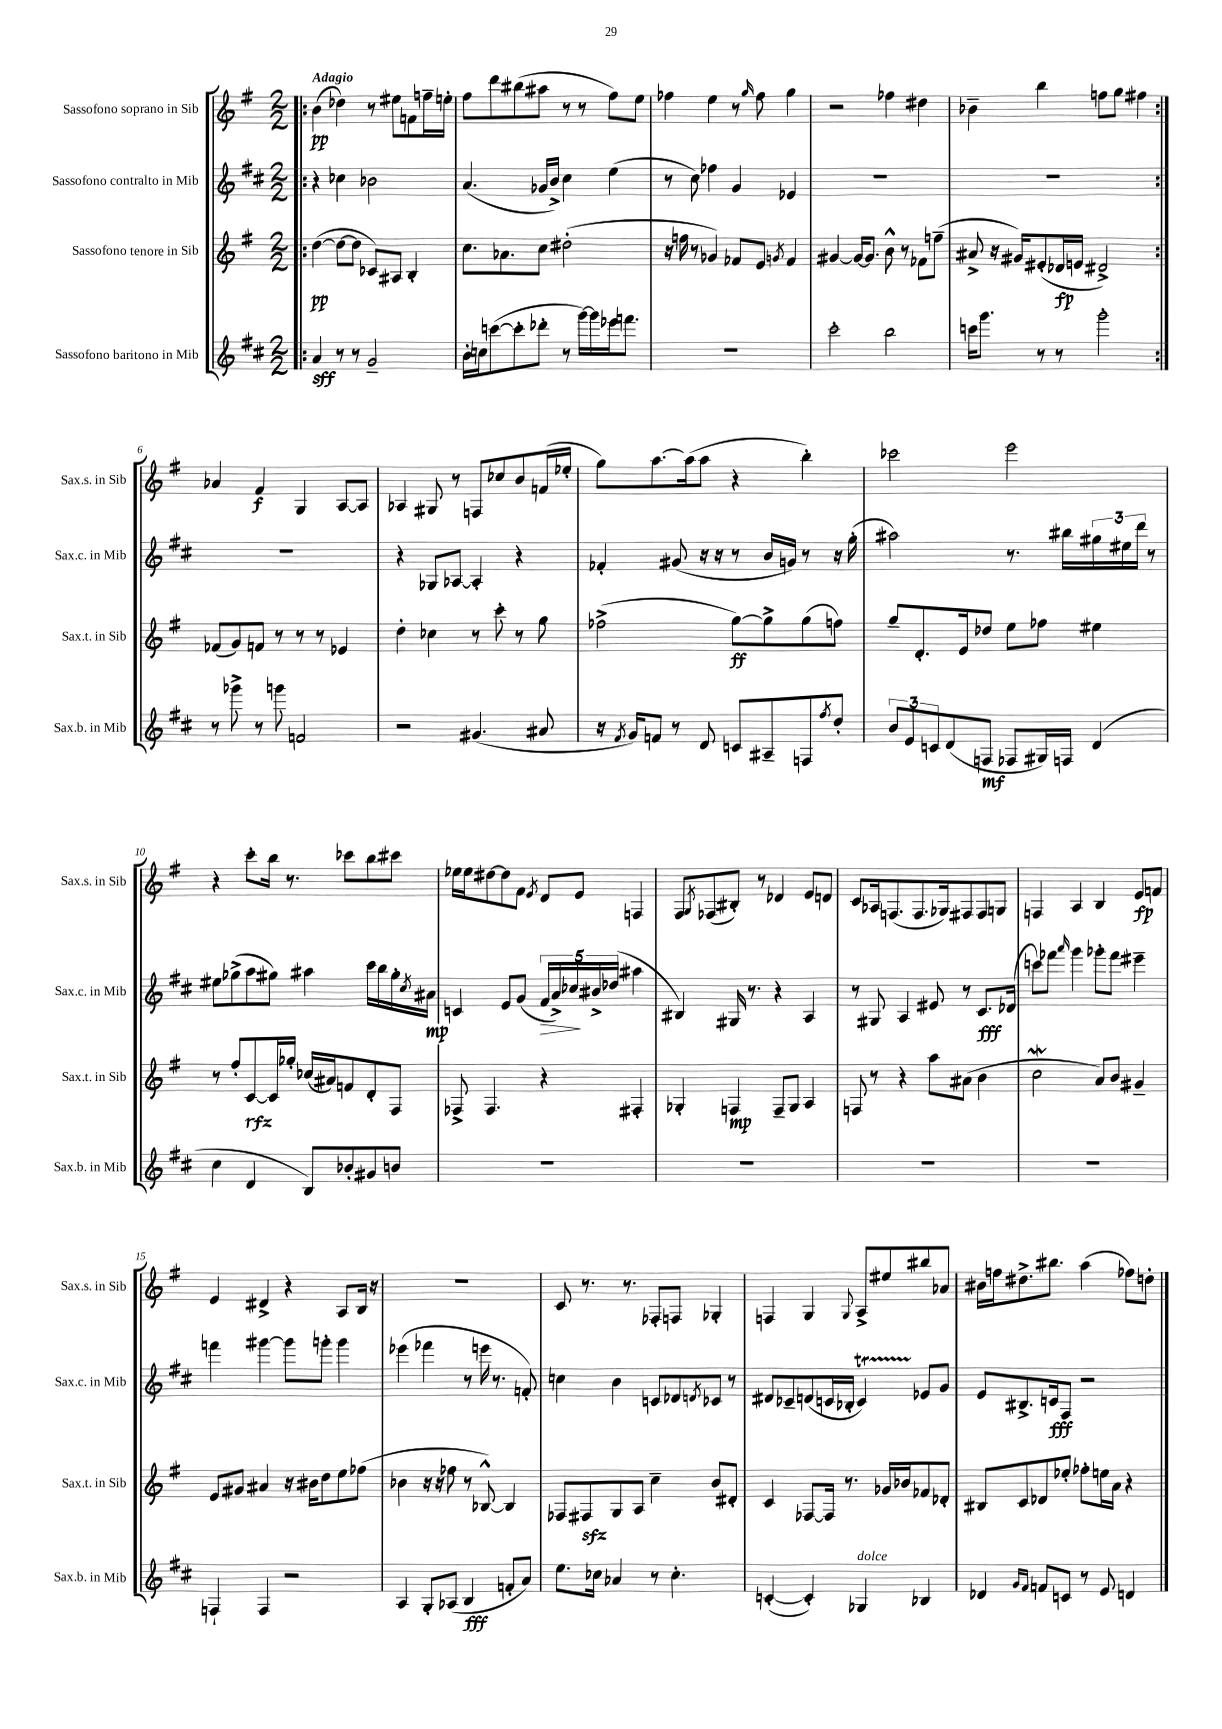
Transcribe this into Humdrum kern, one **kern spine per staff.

**kern	**dynam	**kern	**dynam	**kern	**dynam	**kern	**dynam
*part4	*part4	*part3	*part3	*part2	*part2	*part1	*part1
*staff4	*staff4	*staff3	*staff3	*staff2	*staff2	*staff1	*staff1
*I"Sassofono baritono in Mib	*	*I"Sassofono tenore in Sib	*	*I"Sassofono contralto in Mib	*	*I"Sassofono soprano in Sib	*
*I'Sax.b. in Mib	*	*I'Sax.t. in Sib	*	*I'Sax.c. in Mib	*	*I'Sax.s. in Sib	*
*clefG2	*	*clefG2	*	*clefG2	*	*clefG2	*
*k[f#c#]	*	*k[f#]	*	*k[f#c#]	*	*k[f#]	*
*M2/2	*	*M2/2	*	*M2/2	*	*M2/2	*
=1!|:	=1!|:	=1!|:	=1!|:	=1!|:	=1!|:	=1!|:	=1!|:
!	!	!	!	!	!	!LO:TX:a:B:t=Adagio	!
4a/	sff	([4dd\	pp	4r	.	(4b\	pp
8r	.	8dd\L_	.	4cc-X\	.	4dd-X\)	.
8r	.	8dd\J]	.	.	.	.	.
2g~/	.	8c-X/L)	.	2b-X\	.	8r	.
.	.	8A#X/J	.	.	.	8ee#X\L	.
.	.	4B'/	.	.	.	8fn\	.
.	.	.	.	.	.	16ffn~\L	.
.	.	.	.	.	.	16een'\JJ	.
=2	=2	=2	=2	=2	=2	=2	=2
16b'\LL	.	8.cc\L	.	(4.a/	.	8ff#\L	.
16ccn\J	.	.	.	.	.	.	.
([8cccn\	.	.	.	.	.	8ddd\	.
.	.	8.a-X\	.	.	.	.	.
8ccc'\]	.	.	.	.	.	(8bb#X\	.
8ddd-X'\J	.	8cc\J	.	16g-X/LL	.	8aa#X\J	.
.	.	.	.	16b^/JJ)	.	.	.
8r	.	(2dd#X'\	.	4cc#\	.	8r	.
[16ggg\LL)	.	.	.	.	.	8r	.
16ggg\]	.	.	.	.	.	.	.
16eee-X\J	.	.	.	(4ee\	.	8ff#\L)	.
8.fffn\J	.	.	.	.	.	.	.
.	.	.	.	.	.	8ee\J	.
=3	=3	=3	=3	=3	=3	=3	=3
1r	.	16r	.	8r	.	4ff-X\	.
.	.	16ffn\	.	.	.	.	.
.	.	8r	.	8cc#\)	.	.	.
.	.	4g-X/)	.	4ff-X\	.	4ee\	.
.	.	8f-X/L	.	4g/	.	8r	.
.	.	.	.	.	.	16qqgg/	.
.	.	8e/J	.	.	.	8ff-\	.
.	.	8qgn/	.	.	.	.	.
.	.	4f-/	.	4e-X/	.	4gg\	.
=4	=4	=4	=4	=4	=4	=4	=4
2ccc#'\	.	[4g#X/	.	1r	.	2r	.
.	.	16g#/KL_	.	.	.	.	.
.	.	8.g#/J]	.	.	.	.	.
2bb\	.	8b^^\	.	.	.	4ff-X\	.
.	.	8r	.	.	.	.	.
.	.	8f-X\L	.	.	.	4dd#X\	.
.	.	(8ffn~\J	.	.	.	.	.
=5	=5	=5	=5	=5	=5	=5	=5
16cccn\KL	.	8a#X^/	.	1r	.	4b-X~\	.
8.ggg\J	.	.	.	.	.	.	.
.	.	16r	.	.	.	.	.
.	.	16g#X/KL)	.	.	.	.	.
8r	.	(8e#X'/	.	.	.	4bb\	.
8r	.	16d-X/L	fp	.	.	.	.
.	.	16en/JJ	.	.	.	.	.
2ggg'\	.	2d#X^/)	.	.	.	8ffn\L	.
.	.	.	.	.	.	8gg\J	.
.	.	.	.	.	.	4ff#X\	.
!!LO:LB:g=z
=6:|!	=6:|!	=6:|!	=6:|!	=6:|!	=6:|!	=6:|!	=6:|!
8r	.	(8f-X/L	.	1r	.	4a-X/	.
8ggg-X^\	.	8g/)	.	.	.	.	.
8r	.	8fn/J	.	.	.	4f#/	f
8gggn\	.	8r	.	.	.	.	.
2fn/	.	8r	.	.	.	4G/	.
.	.	8r	.	.	.	.	.
.	.	4e-X/	.	.	.	[8A/L	.
.	.	.	.	.	.	8A/J]	.
=7	=7	=7	=7	=7	=7	=7	=7
2r	.	4dd'\	.	4r	.	4A-X/	.
.	.	4cc-X\	.	8G-X/L	.	8G#X/	.
.	.	.	.	[8A-X/J	.	8r	.
(4.g#X/	.	8r	.	4A-'/]	.	8Fn/L	.
.	.	8ccc'\	.	.	.	8cc-X/	.
.	.	8r	.	4r	.	8b/	.
8a#X/	.	8gg\	.	.	.	(16fn/L	.
.	.	.	.	.	.	16ee-X'/JJ	.
=8	=8	=8	=8	=8	=8	=8	=8
16r	.	(2ff-X^\	.	4f-X'/	.	8gg\L)	.
8qf#/	.	.	.	.	.	.	.
16g/KL)	.	.	.	.	.	.	.
8fn/J	.	.	.	.	.	[8.aa\	.
8r	.	.	.	(8g#X/	.	.	.
.	.	.	.	.	.	(16aa\k]	.
8d/	.	.	.	16r	.	8aa\J	.
.	.	.	.	16r	.	.	.
8cn/L	.	[8gg\L)	ff	8r	.	4r	.
8A#X~/	.	8gg^\]	.	16b/LL	.	.	.
.	.	.	.	16gn/JJ)	.	.	.
8Fn/	.	(8gg\	.	8r	.	4bb'\)	.
8qff#/	.	.	.	.	.	.	.
8dd'/J	.	8ffn\J)	.	16r	.	.	.
.	.	.	.	(16gg'\	.	.	.
=9	=9	=9	=9	=9	=9	=9	=9
12b/L	.	8gg~/L	.	2aa#X\)	.	2ccc-X\	.
12e/	.	.	.	.	.	.	.
.	.	8.d'/	.	.	.	.	.
12cn/	.	.	.	.	.	.	.
(8d/	.	.	.	.	.	.	.
.	.	16e/k	.	.	.	.	.
8Fn/J	mf	8dd-X/J	.	.	.	.	.
8F-X/L	.	8ee\L	.	8.r	.	2eee\	.
16G#X/L)	.	8ff-X\J	.	.	.	.	.
16Fn/JJ	.	.	.	16bb#X\LL	.	.	.
(4d/	.	4ee#X\	.	24gg#X\	.	.	.
.	.	.	.	24ee#X\	.	.	.
.	.	.	.	24ddd\JJ	.	.	.
.	.	.	.	8r	.	.	.
!!LO:LB:g=z
=10	=10	=10	=10	=10	=10	=10	=10
4cc#\	.	8r	.	8ee#X\L	.	4r	.
.	.	8ff#'/L	.	(8gg-X^\	.	.	.
4d/	.	[8c/	rfz	8aa\	.	8ccc'\L	.
.	.	16c/L]	.	8gg#X\J)	.	16bb\Jk	.
.	.	16gg-X'/JJ	.	.	.	8.r	.
8B/L)	.	(16cc-X/LL	.	4aa#X\	.	.	.
.	.	16a#X/J)	.	.	.	.	.
8b-X'/	.	8fn/	.	.	.	8ccc-X\L	.
8g#X/	.	8d'/	.	16ccc#\LL	.	8bb\	.
.	.	.	.	16bb\	.	.	.
8bn/J	.	8F#/J	.	16gg#'\	.	8ccc#X\J	.
.	.	.	.	8qcc#/	.	.	.
.	.	.	.	16a#X\JJ	mp	.	.
=11	=11	=11	=11	=11	=11	=11	=11
1r	.	8F-X^/	.	4cn/	.	16ee-X\LL	.
.	.	.	.	.	.	16ee-\J	.
.	.	4.F-/	.	.	.	[8dd#X\	.
.	.	.	.	8e/L	.	8dd#\]	.
.	.	.	.	(8g/J	.	8f#\J	.
.	.	.	.	.	.	8qe/	.
!	!	!	!	!	!LO:HP:b	!	!
.	.	4r	.	20f#/LL	>	8d/L	.
.	.	.	.	20a^/)	.	.	.
.	.	.	.	20cc-X/	.	.	.
.	.	.	.	.	.	8e/J	.
.	.	.	.	20b#X^/	]	.	.
.	.	.	.	(20dd-X/JJ	.	.	.
.	.	4F#X'/	.	4aa#X\	.	4Fn/	.
=12	=12	=12	=12	=12	=12	=12	=12
1r	.	4G-X'/	.	4B#X/)	.	8F#/L	.
.	.	.	.	.	.	8qG/	.
.	.	.	.	.	.	(8F-X/	.
.	.	4Fn/	mp	16G#X/	.	8B#X'/J)	.
.	.	.	.	8.r	.	.	.
.	.	.	.	.	.	8r	.
.	.	8F~/L	.	4r	.	4d-X/	.
.	.	8G-/J	.	.	.	.	.
.	.	4A/	.	4A/	.	8e/L	.
.	.	.	.	.	.	8dn/J	.
=13	=13	=13	=13	=13	=13	=13	=13
1r	.	8Fn/	.	8r	.	8c/L	.
.	.	8r	.	8G#X/	.	16A-X/k	.
.	.	.	.	.	.	(8.Fn/	.
.	.	4r	.	4A/	.	.	.
.	.	.	.	.	.	8.F/	.
.	.	8aa\L	.	8e#X/	.	.	.
.	.	.	.	.	.	16G-X/k)	.
.	.	(8a#X\J	.	8r	.	8F#X/	.
.	.	4b\	.	8.c#/L	fff	8F#/	.
.	.	.	.	.	.	8Gn/J	.
.	.	.	.	(16d-X/Jk	.	.	.
=14	=14	=14	=14	=14	=14	=14	=14
1r	.	2ccw\	.	8cccn\L)	.	4Fn/	.
.	.	.	.	8fff-X\J	.	.	.
.	.	.	.	16qqaaa/	.	.	.
.	.	.	.	4ggg\	.	4A/	.
.	.	8a/L)	.	8ggg-X'\L	.	4B/	.
.	.	8b/J	.	8fff-\J	.	.	.
.	.	4g#X~/	.	4eee#X~\	.	8e/L	fp
.	.	.	.	.	.	8fn/J	.
!!LO:LB:g=z
=15	=15	=15	=15	=15	=15	=15	=15
4Fn`/	.	8e/L	.	4fffn\	.	4e/	.
.	.	8g#X/J	.	.	.	.	.
4F/	.	4a#X/	.	[4ggg#X\	.	4d#X^/	.
2r	.	16r	.	8ggg#\L]	.	4r	.
.	.	16b#X\KL	.	.	.	.	.
.	.	8dd\	.	8gggn'\J	.	.	.
.	.	8ee\	.	4ggg\	.	8A/L	.
.	.	(8ff-X\J	.	.	.	16B/Jk	.
.	.	.	.	.	.	16r	.
=16	=16	=16	=16	=16	=16	=16	=16
4A/	.	4b-X\	.	(4eee-X\	.	1r	.
8G'/L	.	16r	.	4fff-X\	.	.	.
.	.	16r	.	.	.	.	.
(8A-X/J	.	8ff-X\	.	.	.	.	.
4B/	fff	8r	.	8r	.	.	.
.	.	[8B-X^^/)	.	16eeen\	.	.	.
.	.	.	.	8.r	.	.	.
8fn'/L	.	4B-/]	.	.	.	.	.
8a/J)	.	.	.	8fn'/)	.	.	.
=17	=17	=17	=17	=17	=17	=17	=17
8.ee\L	.	8F-X/L	.	4ccn\	.	8c/	.
.	.	8F#Xzz/	.	.	.	8.r	.
16cc-X\Jk	.	.	.	.	.	.	.
4a-X/	.	8G/	.	4b\	.	.	.
.	.	.	.	.	.	8.r	.
.	.	8A/J	.	.	.	.	.
8r	.	4cc~\	.	8cn/L	.	8F-X'/L	.
4.cc-'\	.	.	.	8d-X/	.	8Fn/J	.
.	.	.	.	8qdn/	.	.	.
.	.	8b/L	.	8c-X/J	.	4G-X'/	.
.	.	8d#X'/J	.	8r	.	.	.
=18	=18	=18	=18	=18	=18	=18	=18
([4cn'/	.	4c/	.	8d#X/L	.	4Fn/	.
.	.	.	.	8c-X~/	.	.	.
4c'/])	.	[8F-X/L	.	(8dn/	.	4G/	.
.	.	16F-/Jk]	.	16cn/L	.	.	.
.	.	8.r	.	16B-X'/JJ	.	.	.
.	.	.	.	.	.	8qqG/	.
!LO:TX:a:i:t=dolce	!	!	!	!	!	!	!
4G-X/	.	.	.	4cT/)	.	8A^/L	.
.	.	16g-X/LL	.	.	.	8ee#X/	.
.	.	16b-X/J	.	.	.	.	.
4B-X/	.	8f-X/	.	8e-X/L	.	8bb#X/	.
.	.	8d-X'/J	.	8g/J	.	8a-X/J	.
=19	=19	=19	=19	=19	=19	=19	=19
4d-X/	.	8B#X/L	.	8e/L	.	16b#X\LL	.
.	.	.	.	.	.	16ffn\J	.
.	.	8c/	.	8.B#X^/	.	8.dd#X^\	.
16qqg/LL	.	.	.	.	.	.	.
16qqf#/JJ	.	.	.	.	.	.	.
8fn/L	.	8d-X/	.	.	.	.	.
.	.	.	.	16cn/k	fff	8.bb#X\J	.
8cn/J	.	8ee-X'/J	.	8F#/J	.	.	.
8r	.	8ff-X'\L	.	2r	.	(4aa\	.
8e/	.	16een\L	.	.	.	.	.
.	.	16a\JJ	.	.	.	.	.
4dn/	.	4r	.	.	.	8ff-X\L)	.
.	.	.	.	.	.	8ddn'\J	.
==	==	==	==	==	==	==	==
*-	*-	*-	*-	*-	*-	*-	*-
